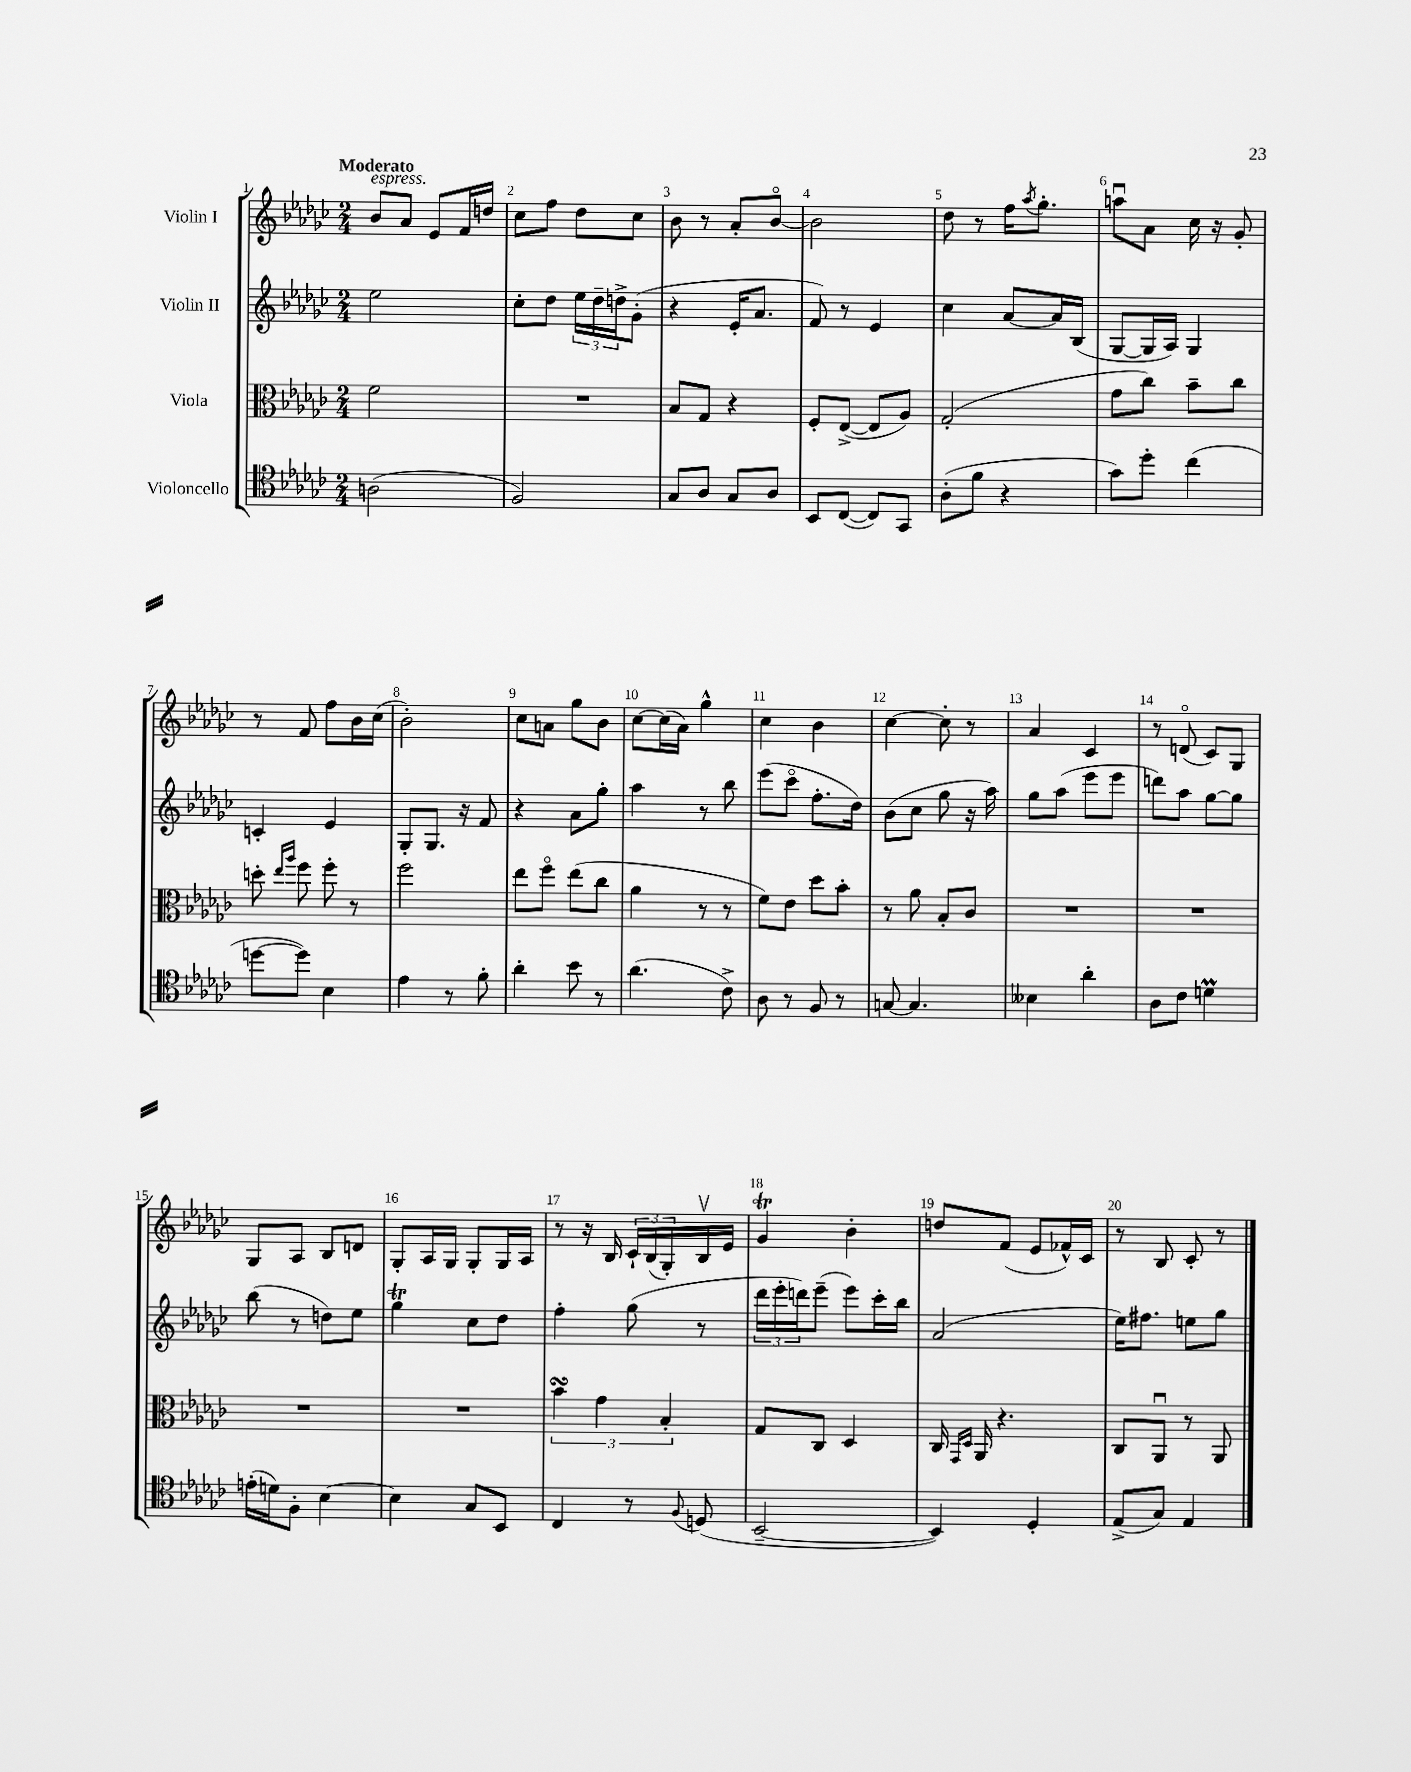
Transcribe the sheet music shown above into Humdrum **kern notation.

**kern	**kern	**kern	**kern
*staff4	*staff3	*staff2	*staff1
*clefC4	*clefC3	*clefG2	*clefG2
*k[b-e-a-d-g-c-]	*k[b-e-a-d-g-c-]	*k[b-e-a-d-g-c-]	*k[b-e-a-d-g-c-]
*M2/4	*M2/4	*M2/4	*M2/4
(2A	2f	2ee-	8b-
.	.	.	8a-
.	.	.	8e-
.	.	.	16f
.	.	.	16dd
=	=	=	=
2F)	2r	8cc-'	8cc-
.	.	8dd-	8ff
.	.	24ee-	8dd-
.	.	24dd-~	.
.	.	24dd^	.
.	.	(8g-'	8cc-
=	=	=	=
8G-	8B-	4r	8b-
8A-	8G-	.	8r
8G-	4r	16e-'	8a-'
.	.	8.a-	.
8A-	.	.	[8b-o
=	=	=	=
8BB-	8F'	8f)	2b-]
([8C-	([8E-^	8r	.
8C-])	8E-]	4e-	.
8GG-	8A-)	.	.
=	=	=	=
(8A-'	(2G-'	4cc-	8dd-
8f	.	.	8r
4r	.	[8a-	16ff
.	.	.	8qaa-
.	.	.	8.gg-'
.	.	16a-]	.
.	.	(16B-	.
=	=	=	=
8g-)	8g-	[8G-	8aau
8dd-'	8cc-)	16G-]	8a-
.	.	16A-)	.
(4cc-	8b-~	4G-	16cc-
.	.	.	16r
.	8cc-	.	8g-'
=	=	=	=
[8dd	8dd'	4c'	8r
.	16qqee-	.	.
.	16qqaa-	.	.
8dd])	8ff	.	8f
4B-	8ff'	4e-	8ff
.	8r	.	16b-
.	.	.	(16cc-
=	=	=	=
4e-	2ff	8G-'	2b-')
.	.	8.G-	.
8r	.	.	.
.	.	16r	.
8f'	.	8f	.
=	=	=	=
4a-'	8ee-	4r	8cc-
.	8ffo	.	8a
8b-	(8ee-	8a-	8gg-
8r	8cc-	8gg-'	8b-
=	=	=	=
(4.a-	4a-	4aa-	[8cc-
.	.	.	(16cc-]
.	.	.	16a-)
.	8r	8r	4gg-^^
8c-^)	8r	8bb-	.
=	=	=	=
8A-	8f)	(8eee-	4cc-
8r	8e-	8ccc-o	.
8F	8dd-	8.ff'	4b-
8r	8b-'	.	.
.	.	16dd-)	.
=	=	=	=
[8G	8r	(8b-	[4cc-
4.G]	8a-	8cc-	.
.	8B-'	8gg-	8cc-']
.	8c-	16r	8r
.	.	16aa-)	.
=	=	=	=
4B--	2r	8gg-	4a-
.	.	(8aa-	.
4a-'	.	8eee-	4c-
.	.	8eee-	.
=	=	=	=
8A-	2r	8ddd)	8r
8c-	.	8aa-	(8do
4d	.	[8gg-	8c-)
.	.	8gg-]	8G-
=	=	=	=
(16e'	2r	(8bb-	8G-
16d)	.	.	.
8F'	.	8r	8A-
[4B-	.	8dd)	8B-
.	.	8ee-	8d
=	=	=	=
4B-]	2r	4gg-	8G-'
.	.	.	16A-
.	.	.	16G-
8G-	.	8cc-	8G-'
8BB-	.	8dd-	16G-
.	.	.	16A-
=	=	=	=
4C-	6b-	4ff'	8r
.	.	.	16r
.	6g-	.	.
.	.	.	16B-
8r	.	(8gg-	24c-`
.	.	.	(24B-
.	6B-'	.	24G-')
8qqF	.	.	.
(8D	.	8r	16B-v
.	.	.	16e-
=	=	=	=
[2BB-~	8G-	24ddd-	4g-
.	.	24eee-'	.
.	.	24ddd)	.
.	8C-	(8eee-~	.
.	4D-	8eee-)	4b-'
.	.	16ccc-'	.
.	.	16bb-	.
=	=	=	=
4BB-])	16C-	(2a-	8dd
.	16qqGG-	.	.
.	16qqD-	.	.
.	16AA-	.	.
.	4.r	.	(8f
4D-'	.	.	8e-
.	.	.	16f-^^)
.	.	.	16c-
=	=	=	=
(8E-^	8C-	16ee-)	8r
.	.	8.ff#	.
8G-)	8AA-u	.	8B-
4E-	8r	8ee	8c-'
.	8AA-	8gg-	8r
==	==	==	==
*-	*-	*-	*-
